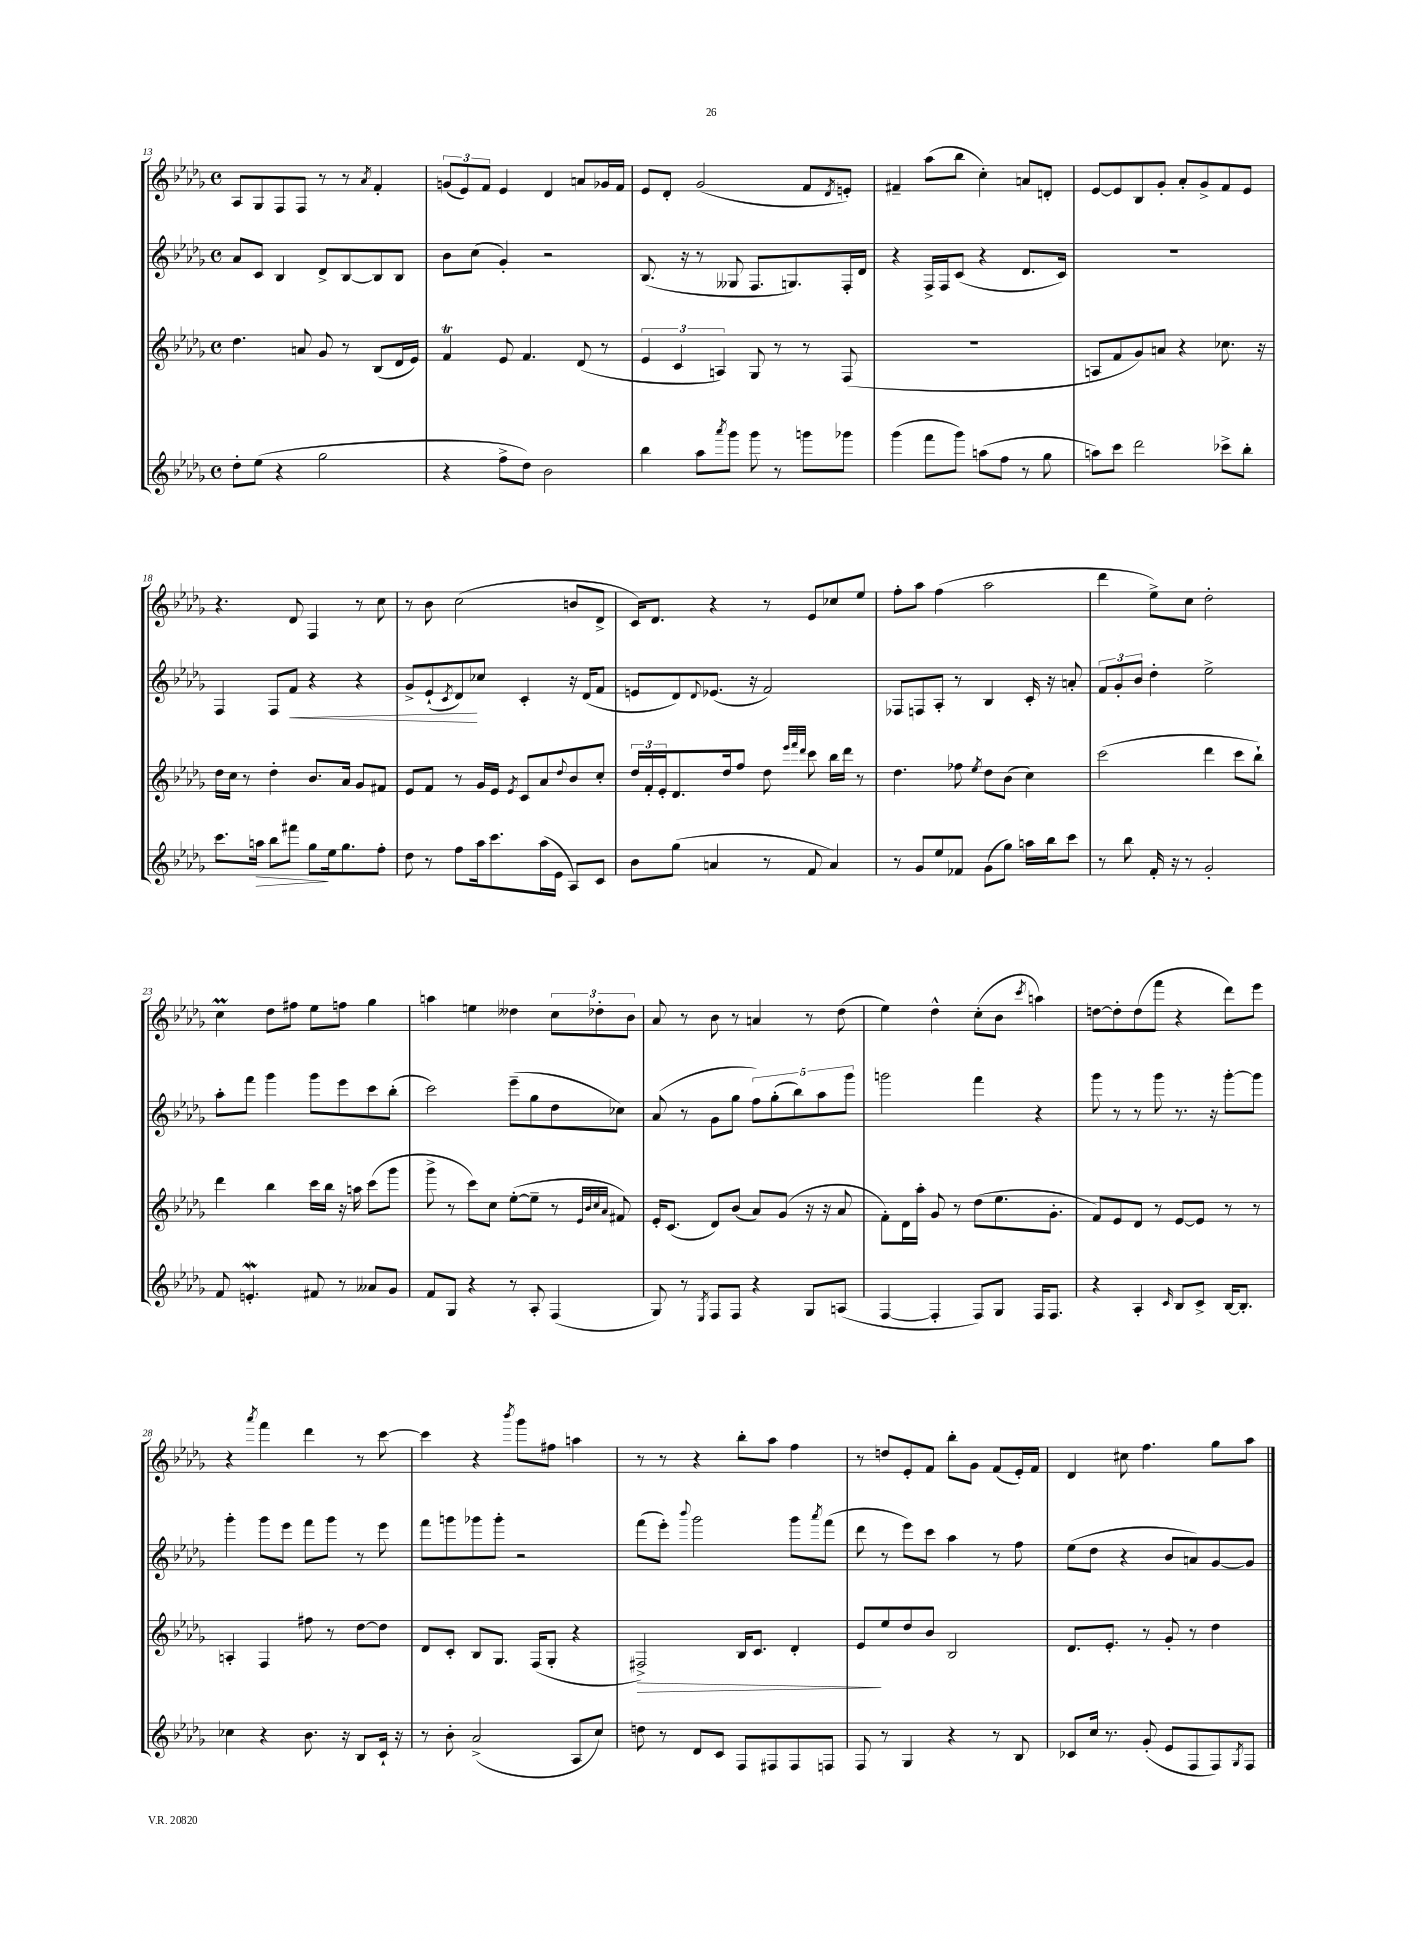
<<
\new StaffGroup <<
\new Staff = "s0" {
    \clef treble \key des \major \defaultTimeSignature \time 4/4
    aes8 ges8 f8 f8 r8 r8 \acciaccatura { aes'8 } f'4-. |
    \tuplet 3/2 { g'8( ees'8) f'8 } ees'4 des'4 a'8 ges'16 f'16 |
    ees'8 des'8-. ges'2( f'8 \acciaccatura { des'8 } e'8-.) |
    fis'4-- aes''8( bes''8 c''4-.) a'8 d'8-. |
    ees'8~ ees'8 bes8 ges'8-. aes'8-. ges'8-> f'8 ees'8 |
    r4. des'8 f4 r8 c''8 |
    r8 bes'8 c''2( b'8 des'8-> |
    c'16) des'8. r4 r8 ees'8 ces''8 ees''8 |
    f''8-. aes''8 f''4( aes''2 |
    des'''4 ees''8->) c''8 des''2-. |
    c''4\prall des''8 fis''8 ees''8 f''8 ges''4 |
    a''4 e''4 deses''4 \tuplet 3/2 { c''8 des''8-. bes'8 } |
    aes'8 r8 bes'8 r8 a'4 r8 des''8( |
    ees''4) des''4-^ c''8-.( bes'8 \acciaccatura { c'''8 } a''4) |
    d''8~ d''8-. d''8( f'''8 r4 des'''8) ees'''8 |
    r4 \acciaccatura { aes'''8 } f'''4 des'''4 r8 c'''8~ |
    c'''4 r4 \acciaccatura { bes'''8 } ges'''8 fis''8 a''4 |
    r8 r8 r4 bes''8-. aes''8 f''4 |
    r8 d''8 ees'8-. f'8 bes''8-. ges'8 f'8( ees'16-.) f'16 |
    des'4 cis''8 f''4. ges''8 aes''8 \bar "|." |
}
\new Staff = "s1" {
    \clef treble \key des \major \defaultTimeSignature \time 4/4
    aes'8 c'8 bes4 des'8-> bes8~ bes8 bes8 |
    bes'8 c''8( ges'4-.) r2 |
    bes8.( r16 r8 geses8 f8. g8.) f16-. des'16 |
    r4 f16-> f16 c'8( r4 des'8. c'16) |
    R1 |
    f4 f8 f'8\< r4 r4 |
    ges'8-> ees'8-!( \acciaccatura { c'8 } des'8\!) ces''8 c'4-. r16 des'16( f'8 |
    e'8 des'8) \appoggiatura { des'8 } ees'8.( r16 f'2) |
    fes8 f8 aes8-. r8 bes4 c'16-. r16 a'8-. |
    \tuplet 3/2 { f'8 ges'8-. bes'8 } des''4-. ees''2-> |
    aes''8-. f'''8 ges'''4 ges'''8 ees'''8 c'''8 bes''8-.( |
    c'''2) ees'''8--( ges''8 des''8 ces''8) |
    aes'8( r8 ges'8 ges''8 \tuplet 5/4 { f''8) ges''8-.( bes''8) aes''8 ges'''8 } |
    g'''2 f'''4 r4 |
    ges'''8 r8 r8 ges'''8 r8. r16 ges'''8~-. ges'''8 |
    ges'''4-. ges'''8 ees'''8 f'''8 ges'''8 r8 ees'''8 |
    f'''8 g'''8 ges'''8 ges'''8-. r2 |
    f'''8( ees'''8-.) \appoggiatura { bes'''8 } ges'''2 ges'''8 \acciaccatura { aes'''8 } f'''8( |
    des'''8 r8 ees'''8) c'''8 aes''4 r8 f''8 |
    ees''8( des''8 r4 bes'8 a'8) ges'8~ ges'8 \bar "|." |
}
\new Staff = "s2" {
    \clef treble \key des \major \defaultTimeSignature \time 4/4
    des''4. a'8 ges'8 r8 bes8( des'16 ees'16) |
    f'4\trill ees'8 f'4. des'8( r8 |
    \tuplet 3/2 { ees'4 c'4 a4) } ges8 r8 r8 f8( |
    R1 |
    a8 f'8 ges'8) a'8 r4 ces''8. r16 |
    des''16 c''16 r8 des''4-. bes'8. aes'16 ges'8 fis'8 |
    ees'8 f'8 r8 ges'16 ees'16 \acciaccatura { ees'8 } c'8 aes'8 \appoggiatura { des''8 } bes'8 c''8-. |
    \tuplet 3/2 { des''16 f'16-. ees'16-. } des'8. des''16 f''8 des''8 \grace { ees'''32 f'''32 des'''32 } c'''8 bes''16 des'''16 r8 |
    des''4. fes''8 \acciaccatura { ees''8 } des''8 bes'8( c''4) |
    c'''2( des'''4 c'''8 bes''8-!) |
    des'''4 bes''4 c'''16 bes''16 r16 a''16 c'''8( ges'''8 |
    ges'''8-> r8 c'''8) c''8 ees''8~-.( ees''8-- r8 \grace { ees'32 bes'32 c''32 aes'32 } fis'8) |
    ees'16-. c'8.( des'8) bes'8( aes'8) ges'8( r16 r16 aes'8 |
    f'8-.) des'16 aes''16-. ges'8 r8 des''8( ees''8. ges'8.-. |
    f'8) ees'8 des'8 r8 ees'8~ ees'8 r8 r8 |
    a4-. f4 fis''8 r8 des''8~ des''8 |
    des'8 c'8-. bes8 ges8. f16( ges8-. r4 |
    fis2->\>) bes16 c'8. des'4-. |
    ees'8\! ees''8 des''8 bes'8 bes2 |
    des'8. ees'8.-. r8 ges'8-. r8 des''4 \bar "|." |
}
\new Staff = "s3" {
    \clef treble \key des \major \defaultTimeSignature \time 4/4
    des''8-. ees''8( r4 ges''2 |
    r4 f''8-> des''8) bes'2 |
    bes''4 aes''8 \acciaccatura { aes'''8 } ges'''8 ges'''8 r8 g'''8 ges'''8 |
    ges'''4( f'''8 ges'''8) a''8( f''8 r8 ges''8 |
    a''8) c'''8 des'''2 ces'''8-> bes''8-. |
    c'''8. a''16\> bes''8 fis'''8 ges''8\! ees''16 ges''8. f''8-. |
    des''8 r8 f''8 aes''16 c'''8. aes''16( ees'16 aes8) c'8 |
    bes'8 ges''8( a'4 r8 f'8 a'4) |
    r8 ges'8 ees''8 fes'8 ges'8( ges''8) a''16 bes''16 c'''8 |
    r8 bes''8 f'16-. r16 r8 ges'2-. |
    f'8 e'4.-.\mordent fis'8 r8 aeses'8 ges'8 |
    f'8 ges8 r4 r8 aes8-. f4( |
    ges8) r8 \acciaccatura { ees8 } f8 f8 r4 ges8 a8( |
    f4~ f4-. f8) ges8 f16 f8. |
    r4 aes4-. \grace { c'16 } bes8 c'8-> bes16~ bes8.-. |
    ces''4 r4 bes'8. r16 bes8 c'16-! r16 |
    r8 bes'8-. aes'2->( aes8 c''8) |
    d''8 r8 des'8 c'8 f8 fis8 fis8 f8 |
    f8 r8 ges4 r4 r8 bes8 |
    ces'8 c''16 r8. ges'8-.( ees'8 f8 f8) \acciaccatura { ges8 } f8 \bar "|." |
}
>>
>>
\layout { \context { \Score currentBarNumber = #13 } }
